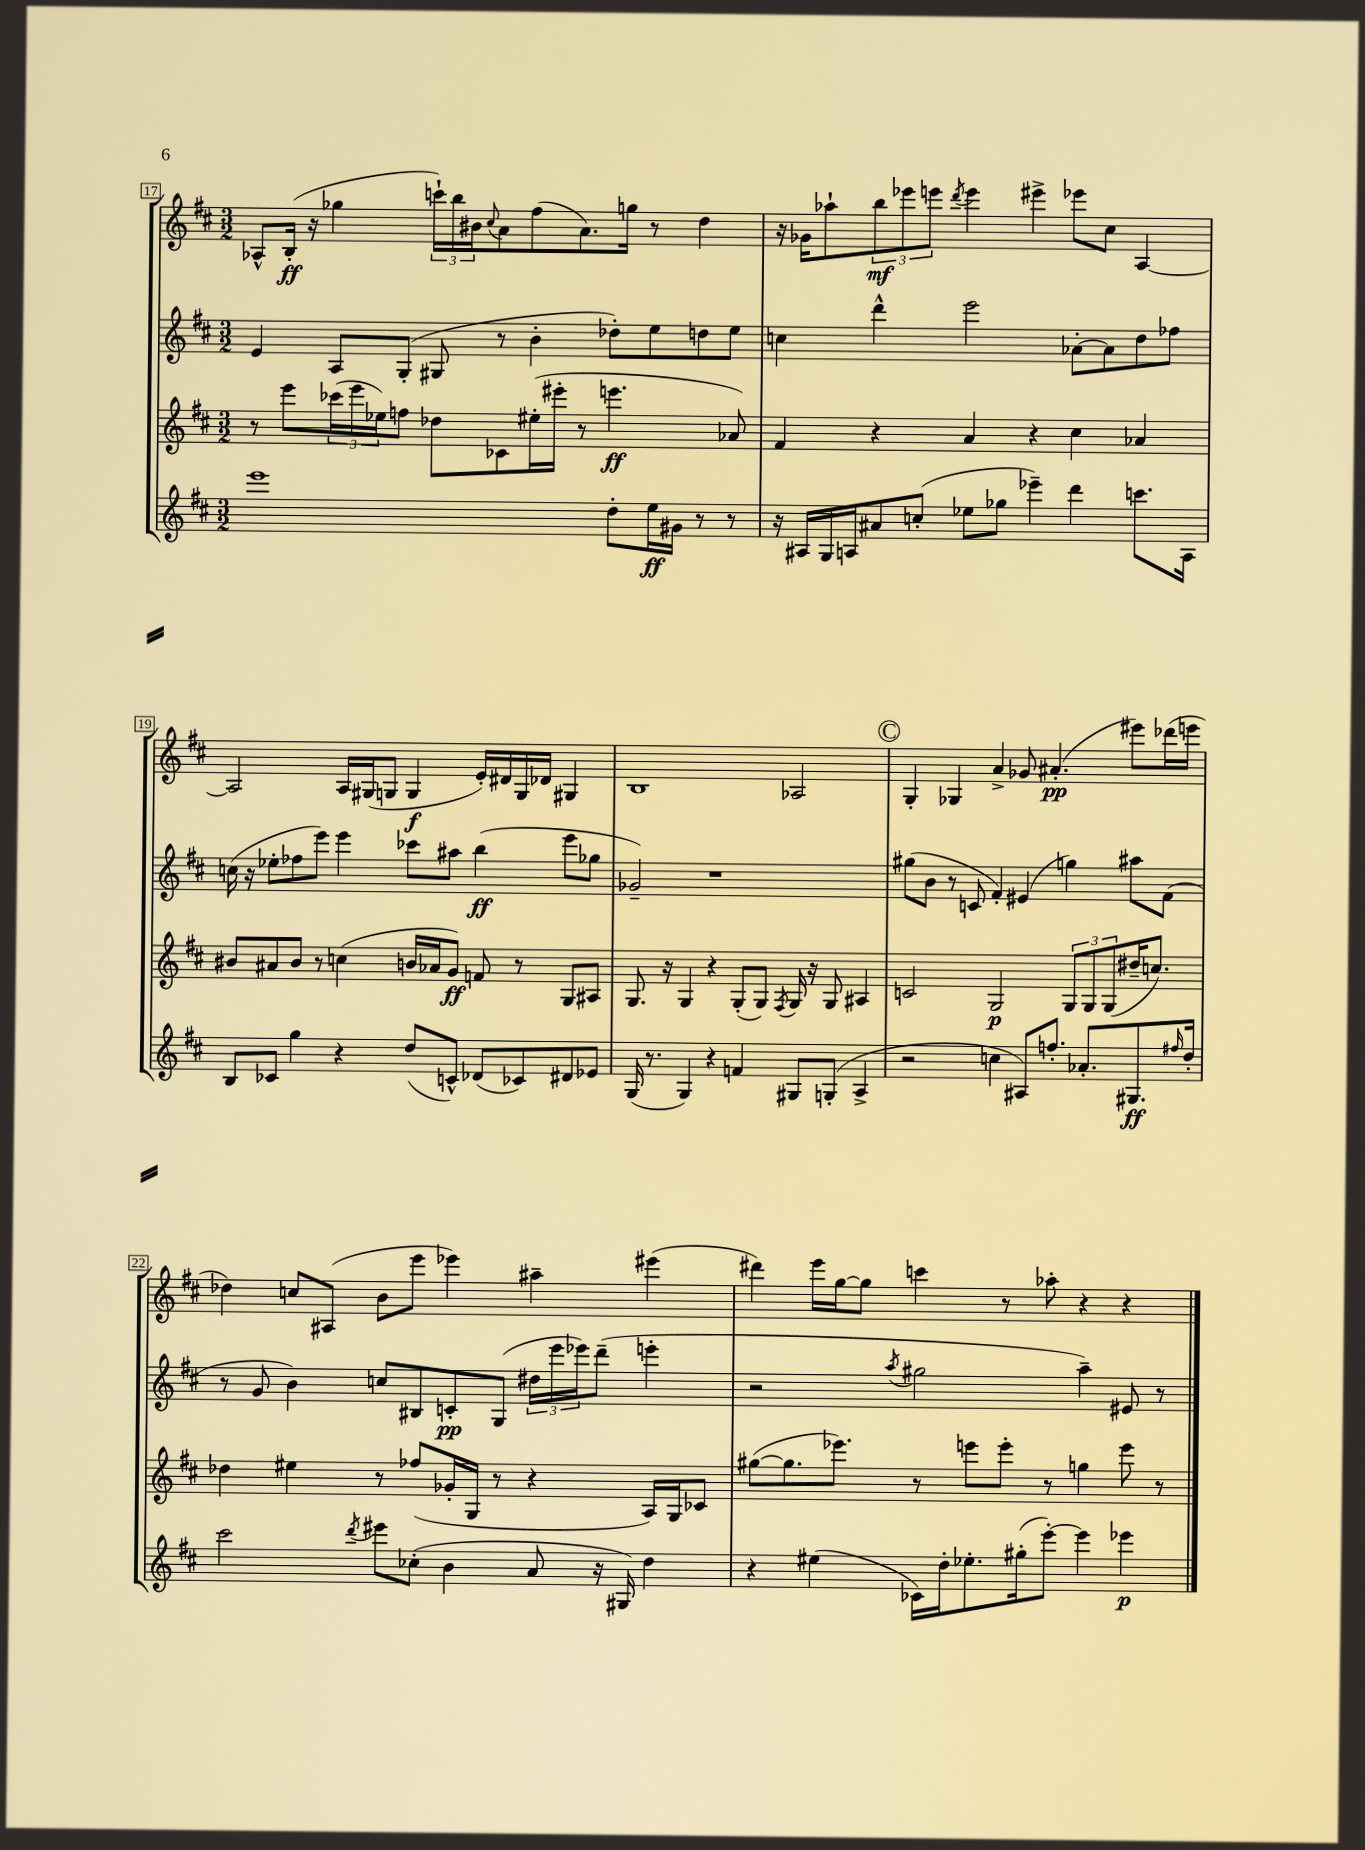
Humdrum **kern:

**kern	**dynam	**kern	**dynam	**kern	**dynam	**kern	**dynam
*part4	*part4	*part3	*part3	*part2	*part2	*part1	*part1
*staff4	*staff4	*staff3	*staff3	*staff2	*staff2	*staff1	*staff1
*clefG2	*	*clefG2	*	*clefG2	*	*clefG2	*
*k[f#c#]	*	*k[f#c#]	*	*k[f#c#]	*	*k[f#c#]	*
*M3/2	*	*M3/2	*	*M3/2	*	*M3/2	*
=17	=17	=17	=17	=17	=17	=17	=17
1eee	.	8r	.	4e/	.	8A-X^^/L	.
.	.	8eee\L	.	.	.	(16B'/Jk	ff
.	.	.	.	.	.	16r	.
.	.	(24ccc-X\L	.	8A/L	.	4gg-X\	.
.	.	24eee\	.	.	.	.	.
.	.	24ee-X\J)	.	.	.	.	.
.	.	8ffn\J	.	(8G'/J	.	.	.
.	.	8dd-X\L	.	8G#X/	.	24cccn`\LL)	.
.	.	.	.	.	.	24bb\	.
.	.	.	.	.	.	24b#X\J	.
.	.	.	.	.	.	8qqcc#/	.
.	.	8c-X\	.	8r	.	8a\	.
.	.	(16ee#X'\L	.	4b'\	.	(8ff#\	.
.	.	16eee#X'\JJ	.	.	.	.	.
.	.	8r	.	.	.	8.a\)	.
8dd'\L	.	4.eeen\	ff	8dd-X'\L)	.	.	.
.	.	.	.	.	.	16ggn\Jk	.
16ee\L	ff	.	.	8ee\	.	8r	.
16g#X\JJ	.	.	.	.	.	.	.
8r	.	.	.	8ddn\	.	4dd\	.
8r	.	8a-X/)	.	8ee\J	.	.	.
=18	=18	=18	=18	=18	=18	=18	=18
16r	.	4f#/	.	4ccn\	.	16r	.
16A#X/LL	.	.	.	.	.	16g-X\KL	.
16G/	.	.	.	.	.	8aa-X`\	.
16An/J	.	.	.	.	.	.	.
8a#X/	.	4r	.	4ddd^^\	.	12bb\	mf
.	.	.	.	.	.	12eee-X\	.
(8ccn'/J	.	.	.	.	.	.	.
.	.	.	.	.	.	12eeen\J	.
.	.	.	.	.	.	8qddd/	.
8ee-X\L	.	4a/	.	2eee\	.	4eee\	.
8gg-X\J	.	.	.	.	.	.	.
4eee-X~\)	.	4r	.	.	.	4eee#X^\	.
4ddd\	.	4cc#\	.	[8a-X'\L	.	8eee-X\L	.
.	.	.	.	8a-\]	.	8cc#\J	.
8.cccn\L	.	4a-X/	.	8dd\	.	[4A/	.
.	.	.	.	8ff-X\J	.	.	.
16A\Jk	.	.	.	.	.	.	.
!!LO:LB:g=z
=19	=19	=19	=19	=19	=19	=19	=19
8B/L	.	8b#X/L	.	(16ccn\	.	2A/]	.
.	.	.	.	16r	.	.	.
8c-X/J	.	8a#X/	.	8ee-X'\L	.	.	.
4gg\	.	8b#/J	.	8ff-X\	.	.	.
.	.	8r	.	8eee\J)	.	.	.
4r	.	(4ccn\	.	4eee\	.	16A/LL	.
.	.	.	.	.	.	(16G#X/J	.
.	.	.	.	.	.	8Gn/J	.
(8dd/L	.	16bn/LL	.	8ccc-X\L	.	4G/	f
.	.	16a-X/J	.	.	.	.	.
8cn^^/J)	.	8g/J)	ff	8aa#X\J	.	.	.
(8d-X/L	.	8fn/	.	(4bb\	ff	16e'/LL)	.
.	.	.	.	.	.	16d#X/	.
8c-X/)	.	8r	.	.	.	16G/	.
.	.	.	.	.	.	16d-X/JJ	.
8d#X/	.	8G/L	.	8eee\L	.	4G#X/	.
8e-X/J	.	8A#X/J	.	8gg-X\J	.	.	.
=20	=20	=20	=20	=20	=20	=20	=20
(16G/	.	8.G/	.	2g-X~/)	.	1B	.
8.r	.	.	.	.	.	.	.
.	.	16r	.	.	.	.	.
4G/)	.	4G/	.	.	.	.	.
4r	.	4r	.	1r	.	.	.
4fn/	.	(8G'/L	.	.	.	.	.
.	.	8G/J)	.	.	.	.	.
.	.	8qF#/	.	.	.	.	.
8G#X/L	.	16G/	.	.	.	2A-X/	.
.	.	16r	.	.	.	.	.
(8Gn'/J	.	8G/	.	.	.	.	.
4A^/	.	4A#X/	.	.	.	.	.
!!LO:REH:place=s1:t=C
=21	=21	=21	=21	=21	=21	=21	=21
2r	.	2cn/	.	(8gg#X\L	.	4G'/	.
.	.	.	.	8b\J	.	.	.
.	.	.	.	8r	.	4G-X/	.
.	.	.	.	8cn/	.	.	.
4ccn\	.	2G/	p	4f#'/)	.	4a^/	.
8A#X/L)	.	.	.	(4e#X/	.	8g-X/	.
8.ffn'/J	.	.	.	.	.	(4.a#X'/	pp
.	.	12G/L	.	4ggn\)	.	.	.
8.a-X'/L	.	.	.	.	.	.	.
.	.	12G/	.	.	.	.	.
.	.	(12G/	.	.	.	.	.
8.G#X/	ff	16dd#X~/K	.	8aa#X\L	.	8eee#X\L)	.
.	.	8.ccn/J)	.	.	.	.	.
.	.	.	.	(8f#\J	.	(16ddd-X\L	.
16qqff#X/	.	.	.	.	.	.	.
16dd'/Jk	.	.	.	.	.	16eeen\JJ	.
!!LO:LB:g=z
=22	=22	=22	=22	=22	=22	=22	=22
2ccc#\	.	4dd-X\	.	8r	.	4dd-X\)	.
.	.	.	.	8g/	.	.	.
.	.	4ee#X\	.	4b\)	.	8ccn/L	.
.	.	.	.	.	.	(8A#X/J	.
8qddd/	.	.	.	.	.	.	.
8eee#X\L	.	8r	.	8ccn/L	.	8b\L	.
(8cc-X'\J	.	(8ff-X/L	.	8B#X/	.	8eee\J	.
4b\	.	16g-X'/L	.	8cn'/	pp	4eee-X\)	.
.	.	16G/JJ	.	.	.	.	.
.	.	8r	.	(8G/J	.	.	.
8a/	.	4r	.	24dd#X\LL	.	4aa#X~\	.
.	.	.	.	24eee\	.	.	.
.	.	.	.	24eee-X\J)	.	.	.
16r	.	.	.	(8ddd~\J	.	.	.
16G#X/)	.	.	.	.	.	.	.
4dd\	.	16A/LL)	.	4eeen'\	.	(4eee#X\	.
.	.	16G/J	.	.	.	.	.
.	.	8c-X/J	.	.	.	.	.
=23	=23	=23	=23	=23	=23	=23	=23
4r	.	([8gg#X\L	.	2r	.	4ddd#X\)	.
.	.	8.gg#\]	.	.	.	.	.
(4ee#X\	.	.	.	.	.	16eee\LL	.
.	.	8.eee-X\J)	.	.	.	[16gg\J	.
.	.	.	.	.	.	8gg\J]	.
.	.	.	.	8qaa/	.	.	.
16c-X\LL)	.	8r	.	2gg#X\	.	4cccn\	.
16dd'\J	.	.	.	.	.	.	.
8.ee-X'\	.	8eeen\L	.	.	.	.	.
.	.	8eee'\J	.	.	.	8r	.
(16gg#X'\k	.	.	.	.	.	.	.
[8eee'\J)	.	8r	.	.	.	8aa-X'\	.
4eee\]	.	4ggn\	.	4aa~\)	.	4r	.
4eee-X\	p	8eee\	.	8e#X/	.	4r	.
.	.	8r	.	8r	.	.	.
==	==	==	==	==	==	==	==
*-	*-	*-	*-	*-	*-	*-	*-
